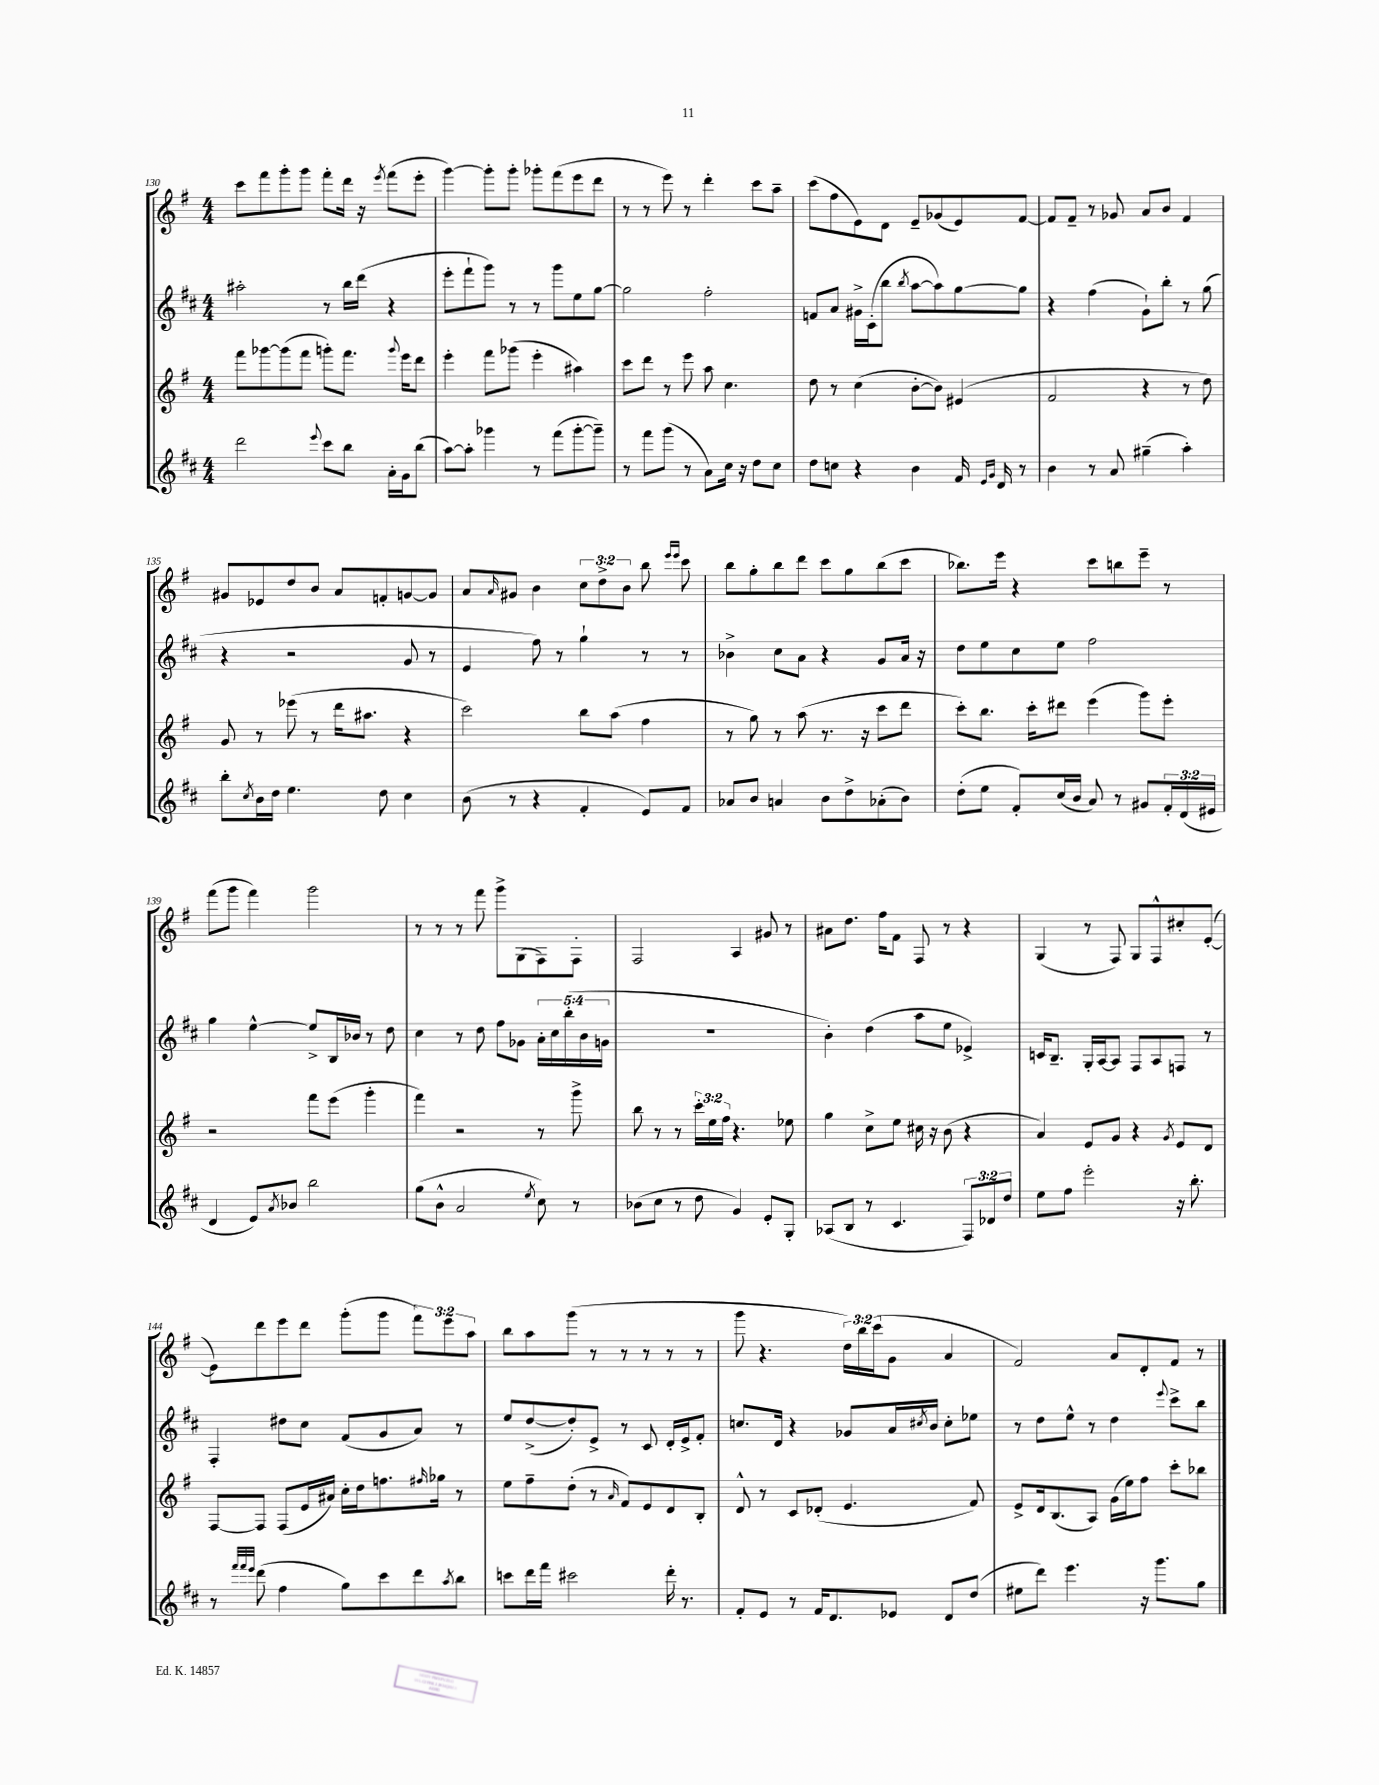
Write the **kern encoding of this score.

**kern	**kern	**kern	**kern
*staff4	*staff3	*staff2	*staff1
*clefG2	*clefG2	*clefG2	*clefG2
*k[f#c#]	*k[f#]	*k[f#c#]	*k[f#]
*M4/4	*M4/4	*M4/4	*M4/4
2ddd	8fff#	2aa#'	8ccc
.	[8ggg-	.	8fff#
.	(8ggg-]	.	8ggg'
.	8fff#	.	8ggg
8qqeee	.	.	.
8ccc#	8ggg')	8r	8fff#'
8bb	8.fff#	16bb	16ddd
.	.	(16ddd	16r
.	.	.	8qeee
16a'	.	4r	(8fff#
.	8qqggg	.	.
16g	16eee	.	.
(8bb	8ddd	.	8eee'
=	=	=	=
[8aa)	4eee'	8eee'	[4ggg)
8aa']	.	8fff#`	.
4ggg-	8fff#	8ggg)	8ggg']
.	(8ggg-	8r	8ggg'
8r	4eee'	8r	8ggg-'
(8fff#	.	8ggg	(8fff#
[8ggg-'	4aa#)	8ee	8eee
8ggg-~])	.	[8gg	8ddd
=	=	=	=
8r	8ccc	2gg]	8r
8fff#	8ddd	.	8r
(8ggg	8r	.	8eee)
8r	8eee	.	8r
8a)	8aa	2ff#'	4ddd'
16cc#	4.cc	.	.
16r	.	.	.
8dd	.	.	8ccc
8cc#	.	.	8aa~
=	=	=	=
8dd	8dd	8f	(8ccc
8cc	8r	8a	8ff#
4r	(4cc	16g#^	8e)
.	.	(16c#'	.
.	.	8bb	8d
.	.	8qbb	.
4b	[8b'	[8aa	8e~
.	8b])	8aa])	(8g-
16f#	(4e#	[8gg	8e)
16qqe	.	.	.
16qqg	.	.	.
16d	.	.	.
8r	.	8gg]	[8f#
=	=	=	=
4b	2f#	4r	8f#]
.	.	.	8f#~
8r	.	(4ff#	8r
8a	.	.	8g-
(4gg#~	4r	8g`)	8a
.	.	8bb'	8b
4aa')	8r	8r	4f#
.	8dd)	(8gg	.
=	=	=	=
8bb'	8g	4r	8g#
8qcc#	.	.	.
16b	8r	.	8e-
16dd	.	.	.
4.ee	(8eee-	2r	8dd
.	8r	.	8b
.	16ddd	.	8a
.	8.aa#	.	.
8dd	.	.	8f'
4cc#	4r	8g	[8g
.	.	8r	8g]
=	=	=	=
(8b	2ccc)	4e	8a
.	.	.	16qqa
8r	.	.	8g#
4r	.	8ff#)	4b
.	.	8r	.
4f#'	8bb	4gg`	12cc
.	.	.	12dd^
.	(8aa	.	.
.	.	.	12b
8e)	4ff#	8r	8bb
.	.	.	16qqeee
.	.	.	16qqeee
8f#	.	8r	8ccc
=	=	=	=
8a-	8r	4b-^	8bb
8b	8gg)	.	8gg'
4a	8r	8cc#	8bb
.	(8aa	8a	8ddd
8b	8.r	4r	8ccc
8dd^	.	.	8gg
.	16r	.	.
(8a-'	8ccc	8g	(8bb
8b)	8ddd	16a	8ccc
.	.	16r	.
=	=	=	=
(8dd'	8ccc')	8dd	8.bb-)
8ee	8.bb	8ee	.
.	.	.	16eee
8f#')	.	8cc#	4r
.	16ccc'	.	.
(16cc#	8ddd#	8ee	.
16b	.	.	.
8a)	(4eee	2ff#	8ccc
8r	.	.	8bb
8g#	8ggg)	.	8eee~
24f#'	8eee'	.	8r
(24d	.	.	.
24e#	.	.	.
=	=	=	=
4d	2r	4gg	(8fff#
.	.	.	8ggg
8e)	.	[4ee^^	4fff#)
8qa	.	.	.
8b-	.	.	.
2bb	8fff#	8ee^]	2ggg
.	(8eee	16B	.
.	.	16b-	.
.	4ggg'	8r	.
.	.	8dd	.
=	=	=	=
(8gg	4fff#)	4cc#	8r
8b^^	.	.	8r
2a	2r	8r	8r
.	.	8dd	8fff#
.	.	8ff#	8ggg^
.	.	8g-	(8G
8qee	.	.	.
8cc#)	8r	20a'	8F#)
.	.	20cc#	.
.	.	(20bb'	.
8r	8ggg^	.	8F#'
.	.	20b	.
.	.	20g	.
=	=	=	=
(8b-	8bb	1r	2F#
8cc#	8r	.	.
8r	8r	.	.
8dd	24ccc'	.	.
.	24ee	.	.
.	24ff#	.	.
4g)	4.r	.	4A
8e'	.	.	8g#
8G'	8ee-	.	8r
=	=	=	=
(8A-	4gg	4b')	8a#
8B	.	.	8.dd
8r	8cc^	(4dd	.
.	.	.	16ff#
4.c#	8ee	.	8f#
.	16cc#	8aa	8F#
.	16r	.	.
.	(8b	8ee	8r
12F#)	4r	4e-^)	4r
12d-	.	.	.
12dd	.	.	.
=	=	=	=
8ee	4a)	16c	(4G
.	.	8.B~	.
8ff#	.	.	.
2eee'	8e	16G'	8r
.	.	[16A	.
.	8g	8A]	8F#)
.	4r	8F#	8G
.	.	8A	8F#^^
.	8qg	.	.
16r	8e	8F	8cc#'
8.bb'	.	.	.
.	8d	8r	([8e'
=	=	=	=
8r	[8F#	4F#'	8e])
32qqfff#	.	.	.
32qqfff#	.	.	.
32qqeee	.	.	.
(8ddd	8F#]	.	8ddd
4ff#	(8F#	8dd#	8eee
.	16e	8cc#	8ddd
.	16a#)	.	.
8gg)	16cc'	(8f#	(8ggg'
.	16dd	.	.
8ccc#	8.ff	8g	8ggg
8ddd	.	8a)	12fff#)
.	16qqff#	.	.
.	16gg-	.	.
.	.	.	12eee
8qaa	.	.	.
8bb	8r	8r	.
.	.	.	12aa
=	=	=	=
8ccc	8ee	8ee	8bb
16ddd	8ff#~	([8dd^	8aa
16fff#	.	.	.
2ccc#	(8dd'	8dd'])	(8ggg
.	8r	8e^	8r
.	16qqa	.	.
.	8f#)	8r	8r
.	8e	8c#	8r
16ddd'	8d	16d'	8r
8.r	.	16e^	.
.	8B'	8f#'	8r
=	=	=	=
8f#'	8d^^	8.cc	8ggg
8e	8r	.	4.r
.	.	16d	.
8r	8c	4r	.
16f#	(8d-'	.	.
8.d	.	.	.
.	4.e	8g-	24dd)
.	.	.	24bb
.	.	.	(24ccc
8e-	.	16a	8g
.	.	8qcc#	.
.	.	16b	.
8d	.	8cc#'	4a
(8dd	8f#)	8ee-	.
=	=	=	=
8ee#	8e^	8r	2f#)
8ddd)	16d	8dd	.
.	(8.B	.	.
4.eee	.	8ee^^	.
.	8A)	8r	.
.	(16g	4dd	8a
.	16ee)	.	.
16r	8ff#	.	8d'
8.ggg	.	.	.
.	.	8qqeee	.
.	8ccc'	8ccc#^	8f#
8gg	8bb-	8bb	8r
==	==	==	==
*-	*-	*-	*-
